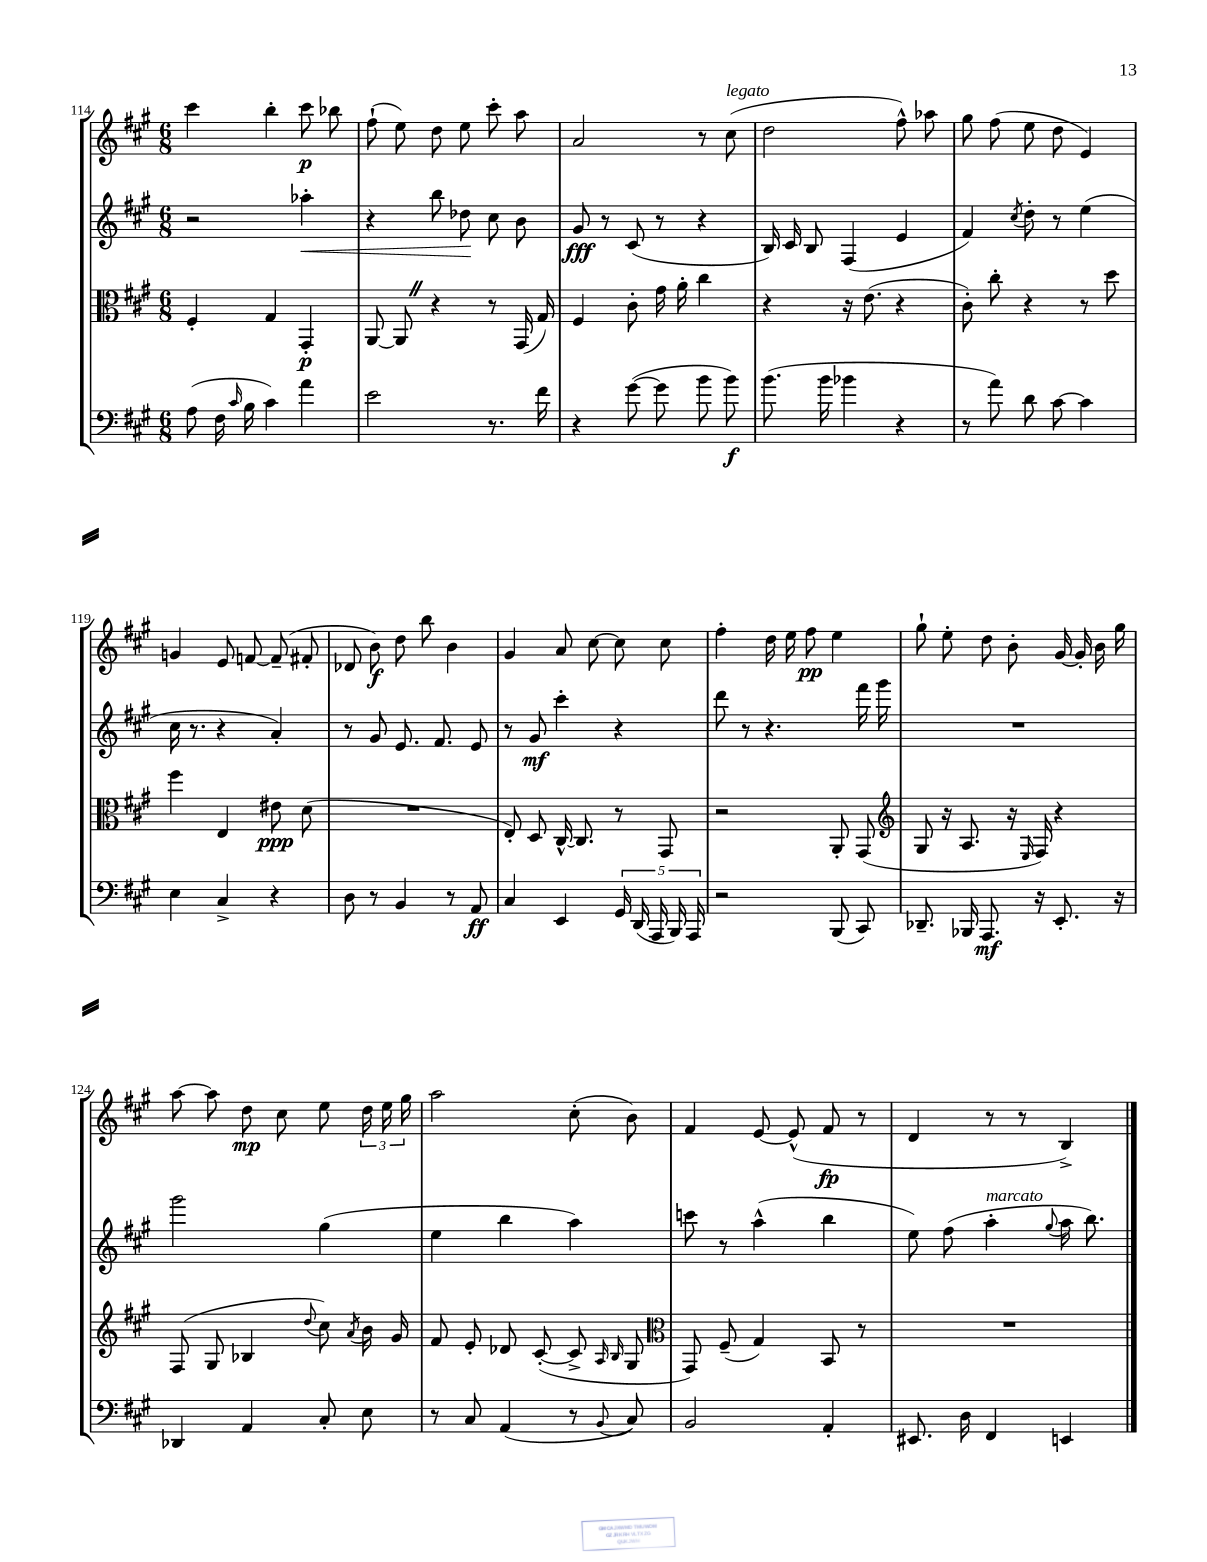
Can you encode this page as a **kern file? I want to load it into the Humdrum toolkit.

**kern	**kern	**kern	**kern
*staff4	*staff3	*staff2	*staff1
*clefF4	*clefC3	*clefG2	*clefG2
*k[f#c#g#]	*k[f#c#g#]	*k[f#c#g#]	*k[f#c#g#]
*M6/8	*M6/8	*M6/8	*M6/8
(8A	4F#'	2r	4ccc#
16F#	.	.	.
16qqc#	.	.	.
16B	.	.	.
4c#)	4G#	.	4bb'
4a	4GG#'	4aa-'	8ccc#
.	.	.	8bb-
=	=	=	=
2e	[8AA	4r	(8ff#`
.	8AA]	.	8ee)
.	4r	8bb	8dd
.	.	8dd-	8ee
8.r	8r	8cc#	8ccc#'
.	(16GG#	8b	8aa
16f#	16G#)	.	.
=	=	=	=
4r	4F#	8g#	2a
.	.	8r	.
([8g#	8c#'	(8c#	.
8g#]	16g#	8r	.
.	16a'	.	.
8b	4cc#	4r	8r
8b)	.	.	(8cc#
=	=	=	=
(8.b	4r	16B)	2dd
.	.	16c#	.
.	.	8B	.
16b	.	.	.
4b-	16r	(4F#	.
.	(8.e	.	.
4r	4r	4e	8ff#^^)
.	.	.	8aa-
=	=	=	=
8r	8c#')	4f#)	8gg#
8a)	8cc#'	.	(8ff#
.	.	8qcc#	.
8d	4r	8dd'	8ee
[8c#	.	8r	8dd
4c#]	8r	(4ee	4e)
.	8dd	.	.
=	=	=	=
4E	4ff#	16cc#	4g
.	.	8.r	.
4C#^	4E	4r	8e
.	.	.	[8f
4r	8e#	4a')	(8f~]
.	(8d	.	8f#'
=	=	=	=
8D	2.r	8r	8d-
8r	.	8g#	8b)
4BB	.	8.e	8dd
.	.	.	8bb
.	.	8.f#	.
8r	.	.	4b
8AA	.	8e	.
=	=	=	=
4C#	8E')	8r	4g#
.	8D	8g#	.
4EE	[16C#^^	4ccc#'	8a
.	8.C#]	.	.
.	.	.	[8cc#
20GG#	8r	4r	8cc#]
(20DD	.	.	.
20AAA	.	.	.
.	8GG#	.	8cc#
20BBB)	.	.	.
20AAA	.	.	.
=	=	=	=
2r	2r	8ddd	4ff#'
.	.	8r	.
.	.	4.r	16dd
.	.	.	16ee
.	.	.	8ff#
(8BBB	8AA'	.	4ee
8CC#)	(8GG#	16fff#	.
.	.	16ggg#	.
=	=	=	=
*	*clefG2	*	*
8.DD-~	8G#	2.r	8gg#`
.	16r	.	8ee'
16BBB-	8.A	.	.
8.AAA	.	.	8dd
.	16r	.	8b'
.	16qqE	.	.
16r	16F#)	.	.
8.EE'	4r	.	[16g#
.	.	.	16g#']
.	.	.	16b
16r	.	.	16gg#
=	=	=	=
4DD-	(8F#	2ggg#	[8aa
.	8G#	.	8aa]
4AA	4B-	.	8dd
.	.	.	8cc#
.	8qqdd	.	.
8C#'	8cc#)	(4gg#	8ee
.	8qa	.	.
8E	16b	.	24dd
.	.	.	24ee
.	16g#	.	.
.	.	.	24gg#
=	=	=	=
8r	8f#	4ee	2aa
8C#	8e'	.	.
(4AA	8d-	4bb	.
.	([8c#'	.	.
8r	8c#^]	4aa)	(8cc#'
.	16qqA	.	.
8qqBB	16qqB	.	.
8C#)	8G#	.	8b)
=	=	=	=
*	*clefC3	*	*
2BB	8GG#)	8ccc	4f#
.	(8F#~	8r	.
.	4G#)	(4aa^^	[8e
.	.	.	(8e^^]
4AA'	8BB	4bb	8f#
.	8r	.	8r
=	=	=	=
8.EE#	2.r	8ee)	4d
.	.	(8ff#	.
16D	.	.	.
4FF#	.	4aa'	8r
.	.	.	8r
.	.	8qqgg#	.
4EE	.	16aa	4B^)
.	.	8.bb)	.
==	==	==	==
*-	*-	*-	*-
